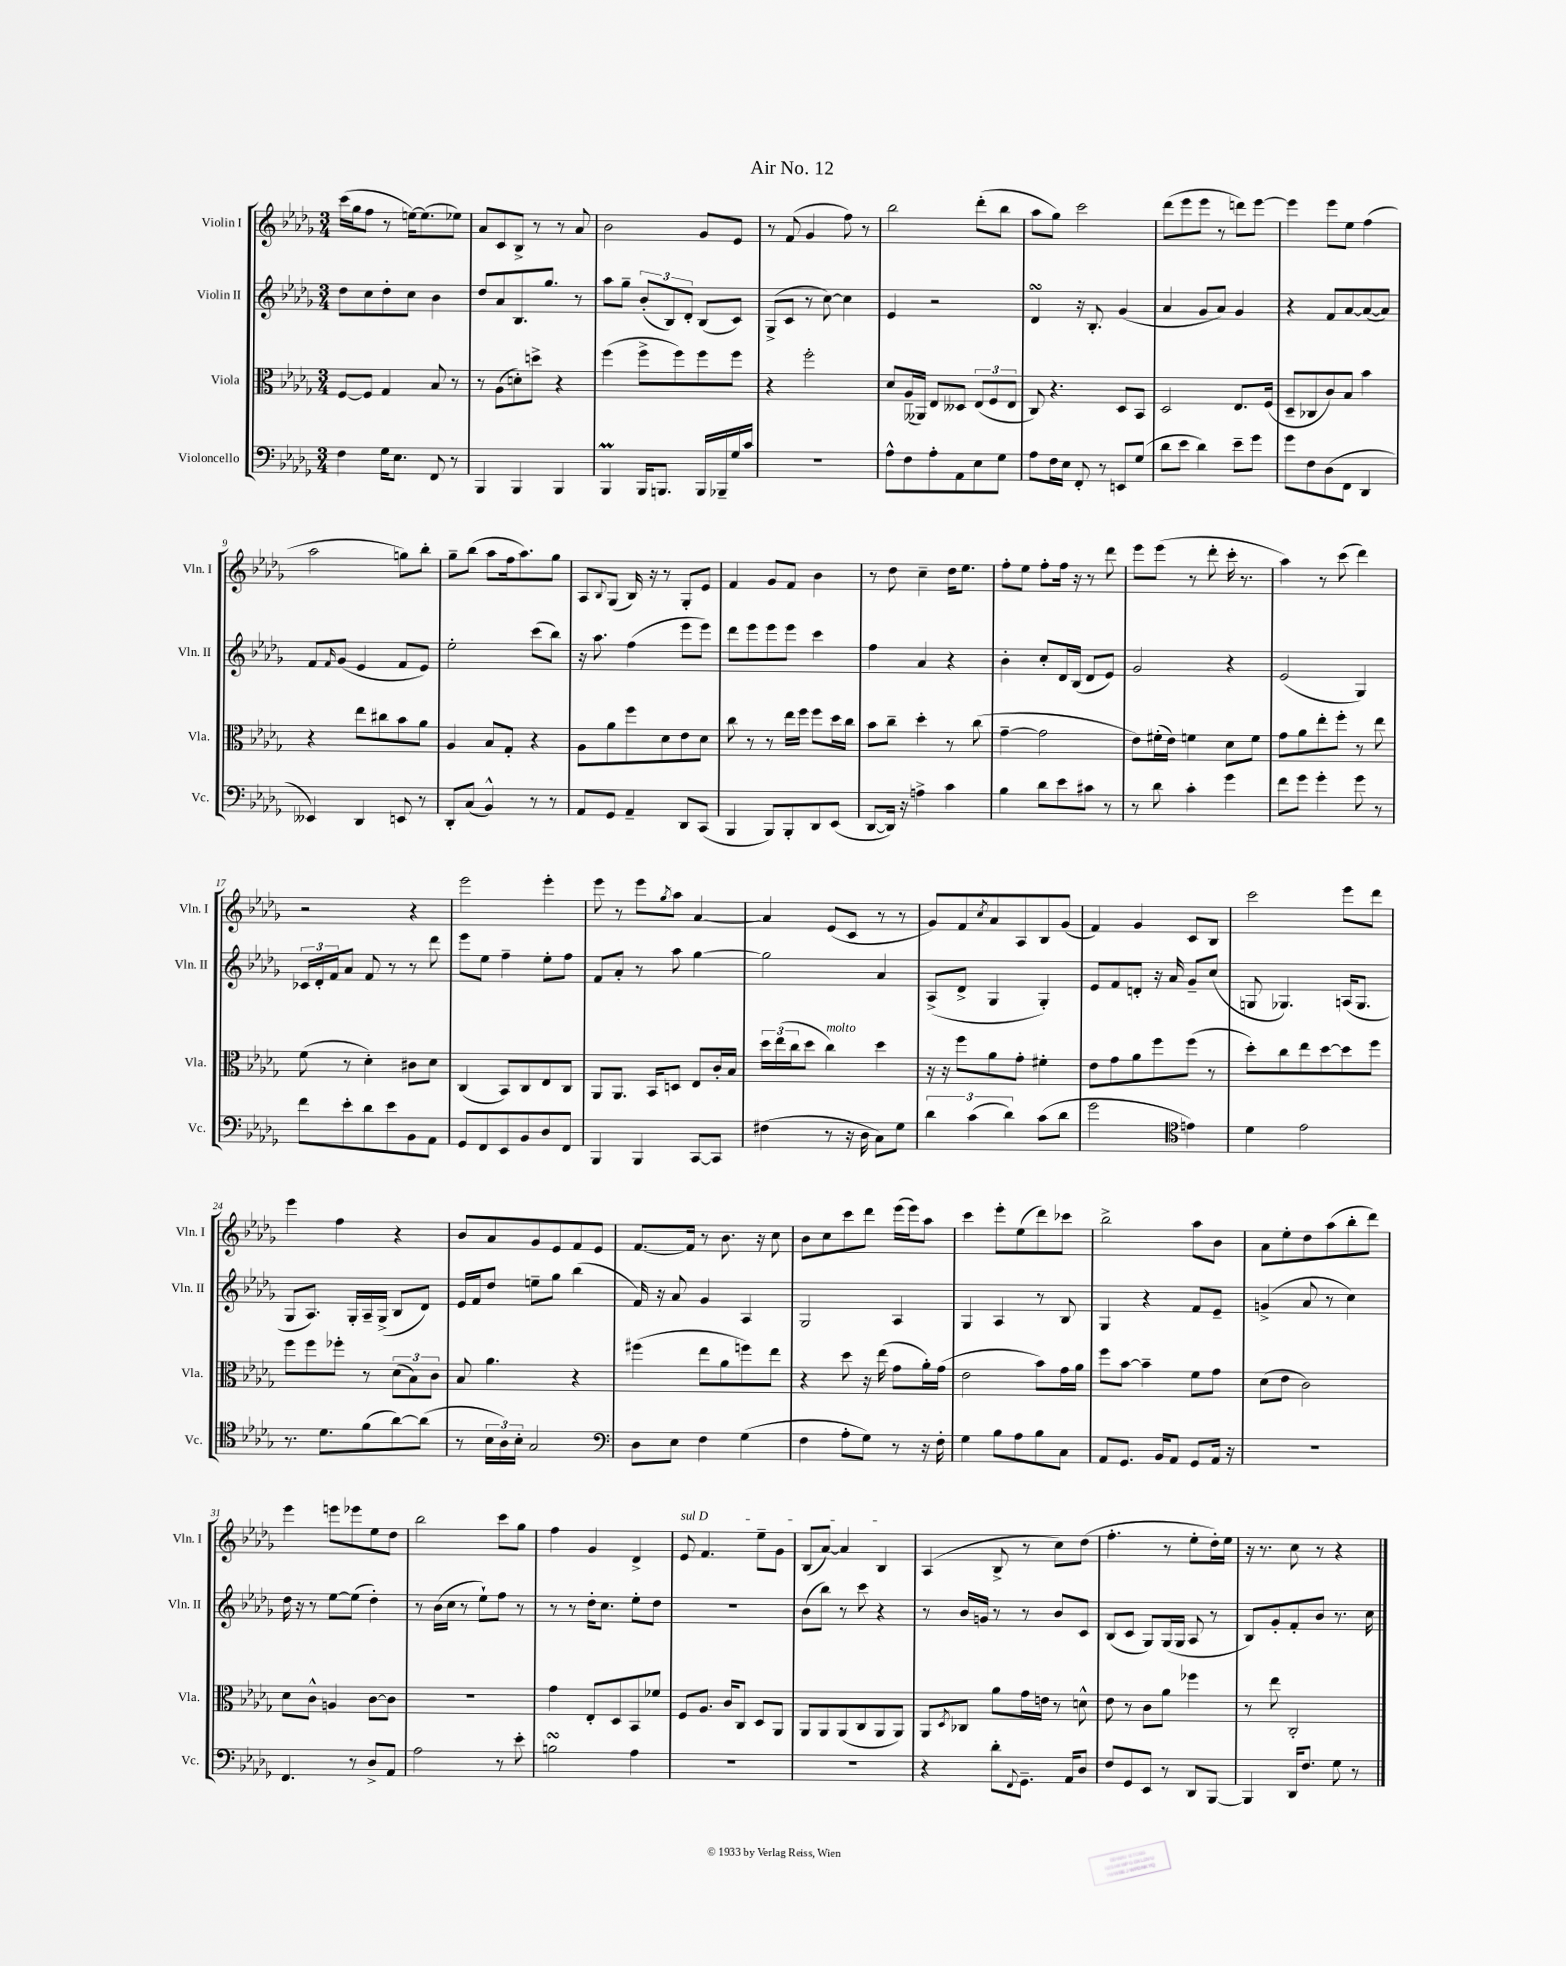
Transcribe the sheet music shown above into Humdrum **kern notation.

**kern	**kern	**kern	**kern
*staff4	*staff3	*staff2	*staff1
*clefF4	*clefC3	*clefG2	*clefG2
*k[b-e-a-d-g-]	*k[b-e-a-d-g-]	*k[b-e-a-d-g-]	*k[b-e-a-d-g-]
*M3/4	*M3/4	*M3/4	*M3/4
4F\	[8F/L	8dd-\L	(16ccc\LL
.	.	.	16gg-\J
.	8F/]J	8cc\	8ff\J
16G-\LK	4G-/	8dd-'\	8r
8.E-\J	.	.	.
.	.	8cc\J	[16ee\LK)
.	.	.	(8.ee\]
8FF/	8B-/	4b-\	.
8r	8r	.	8ee-\J)
=	=	=	=
4BBB-/	8r	8dd-/L	8a-/L
.	(8A-\L	8a-/	8c/
4BBB-/	8d'\)	8.B-/	8B-^/J
.	8dd^\J	.	8r
.	.	8.gg-/J	.
4BBB-/	4r	.	8r
.	.	8r	8a-/
=	=	=	=
4BBB-/	(4ff\	8aa-\L	2b-\
.	.	8gg-~\J	.
16BBB-/LK	8ff^\L	(12b-'/L	.
8.BBB/J	.	.	.
.	.	12B-/)	.
.	8ff\)	.	.
.	.	12d-'/J	.
16BBB/LL	8ff\	(8B-/L	8g-/L
16BBB-~/	.	.	.
16G-/	8ff\J	8c/J)	8e-/J
16c/JJ	.	.	.
=	=	=	=
2.r	4r	(8G-^/L	8r
.	.	8c/J	(8f/
.	2ff'\	8r	4g-/
.	.	[8cc\)	.
.	.	4cc\]	8ff\)
.	.	.	8r
=	=	=	=
8A-^^\L	8d-/L	4e-/	2bb-\
8F\	(16A-~/L	.	.
.	16AA--/JJ)	.	.
8A-'\	8E-/L	2r	.
8AA-\	8D--/J	.	.
8E-\	(12E-/L	.	(8ddd-'\L
.	12F/	.	.
8G-\J	.	.	8bb-\J
.	12E-/J	.	.
=	=	=	=
8A-\L	8C/)	4d-/	8aa-\L
16F\L	4.r	.	8gg-\J)
16E-\JJ	.	.	.
8FF'/	.	16r	2ccc\
.	.	8.B-'/	.
8r	.	.	.
8EE/L	8D-/L	(4g-/	.
(8G-/J	8BB-/J	.	.
=	=	=	=
8d-\L	2D-/	4a-/	(8ddd-\L
8e-\J	.	.	8eee-\
4d-\)	.	8g-/L	8eee-\J
.	.	8a-/J)	8r
8e-~\L	8.E-/L	4g-/	8ddd\L)
8g-\J	.	.	[8eee-\J
.	(16F/Jk	.	.
=	=	=	=
8g-\L	8D-~/L	4r	4eee-\]
8F\	8C-/	.	.
(8D-\	8c/)	8f/L	8eee-\L
8FF\J	8B-/J	[8a-/	8ee-\J
4DD-/	4b-\	(8a-/_	(4ff\
.	.	8a-/]J)	.
=	=	=	=
4EE--/)	4r	8f/L	2aa-\
.	.	16qqf/	.
.	.	(8g-/J	.
4DD-/	8ee-\L	4e-/	.
.	8cc#\	.	.
8EE/	8b-\	8f/L	8gg\L)
8r	8a-\J	8e-/J)	8bb-'\J
=	=	=	=
8DD-'/L	4A-/	2ee-'\	8gg-~\L
(8C/J	.	.	(8bb-\J
4BB-^^/)	8B-/L	.	8aa-\L
.	8G-'/J	.	16ff\k
.	.	.	8.aa-\)
8r	4r	(8ccc\L	.
8r	.	8bb-\J)	8gg-\J
=	=	=	=
8AA-/L	8A-\L	16r	8A-/L
.	.	8.aa-\	.
.	.	.	8qqB-/
8GG-/J	8a-\	.	(8G-/J
4AA-~/	8ff\	(4ff\	16B-/)
.	.	.	16r
.	8d-\	.	8r
8DD-/L	8e-\	8eee-\L	8G-'/L
(8CC/J	8d-\J	8eee-\J)	8e-/J
=	=	=	=
4BBB-/	8cc\	8ddd-\L	4f/
.	8r	8eee-\	.
8BBB-/L)	8r	8eee-\	8g-/L
8BBB-'/	16ee-\LL	8eee-\J	8f/J
.	16ff\JJ	.	.
8DD-/	8ff\L	4ccc\	4b-\
(8EE-/J	16dd-\L	.	.
.	16cc\JJ	.	.
=	=	=	=
[8DD-/L	8b-\L	4ff\	8r
16DD-/]Jk)	8cc~\J	.	8dd-\
16r	.	.	.
4A^\	4dd-'\	4a-/	4cc~\
4c\	8r	4r	16dd-\LK
.	.	.	8.ee-\J
.	(8cc\	.	.
=	=	=	=
4B-\	[4g-~\	4b-'\	8ff'\L
.	.	.	8ee-\J
8d-\L	2g-\]	8cc'/L	8ff'\L
8e-\	.	16d-/L	16ff\Jk
.	.	(16B-/JJ	16r
8c#\J	.	8d-/L	8r
8r	.	8e-/J)	8ddd-\
=	=	=	=
8r	8e-\L)	2g-/	8eee-\L
8d-\	(16f#'\L	.	(8eee-\J
.	16e-\JJ)	.	.
4c'\	4f\	.	8r
.	.	.	8ddd-'\
4g-\	8d-\L	4r	16ccc'\
.	.	.	8.r
.	8f\J	.	.
=	=	=	=
8f\L	8g-\L	(2e-/	4aa-\)
8g-\J	8a-\	.	.
4g-'\	8ee-'\	.	8r
.	8ff'\J	.	(8ccc\
8g-\	8r	4G-/)	4ddd-\)
8r	8ee-\	.	.
=	=	=	=
8f\L	(8f\	24c-/LL	2r
.	.	24d-'/	.
.	.	24f/J	.
8e-'\	8r	8a-/J	.
8d-\	4d-'\)	8f/	.
8e-\	.	8r	.
8BB-\	8c#\L	8r	4r
8AA-\J	8d-\J	8ddd-\	.
=	=	=	=
8GG-/L	(4C/	8eee-\L	2eee-\
8FF/	.	8ee-\J	.
8EE-/	8BB-/L)	4ff~\	.
8BB-/	8C/	.	.
8D-/	8E-/	8ee-'\L	4eee-'\
8FF/J	8C/J	8ff\J	.
=	=	=	=
4BBB-/	8AA-/L	8f/L	8eee-\
.	8.AA-/J	8a-'/J	8r
4BBB-/	.	8r	8eee-\L
.	16BB-/LK	.	.
.	.	.	8qgg-/
.	8D/J	8aa-\	8aa-\J
[8CC/L	8E-/L	[4gg-\	[4a-/
8CC/]J	16c'/L	.	.
.	16B-/JJ	.	.
=	=	=	=
(4F#\	24dd-\LL	2gg-\]	4a-/]
.	(24ee-\	.	.
.	24cc\J	.	.
.	8dd-\J	.	.
8r	4cc\)	.	(8e-/L
16r	.	.	8c/J
16D-\	.	.	.
8C\L)	4dd-\	4a-/	8r
8G-\J	.	.	8r
=	=	=	=
6d-\	16r	(8A-^/L	8g-/L)
.	16r	.	.
.	8ff\L	8d-^/J	8f/
(6c\	.	.	.
.	.	.	8qcc/
.	8a-\	4G-/	8a-/
6d-\)	.	.	.
.	8g-'\J	.	8A-/
(8c\L	4f#'\	4G-'/)	8B-/
8d-\J	.	.	(8g-/J
=	=	=	=
2g-\	8e-\L	8e-/L	4f/)
.	8g-\	8f/	.
.	8a-\	8d'/J	4g-/
.	8ff\	16r	.
.	.	16a-/	.
*clefC4	*	*	*
4e\)	(8ff\J	8g-~/L	8c/L
.	8r	(8cc/J	8B-/J
=	=	=	=
4d-\	8dd-'\L)	8G/	2ccc\
.	8cc\	4.G-/)	.
2e-\	8ee-\	.	.
.	[8dd-\	.	.
.	8dd-\]	(16A/LK	8eee-\L
.	.	8.G-/J	.
.	8ff\J	.	8ddd-\J
=	=	=	=
8.r	8ff\L	8G-/L	4eee-\
.	8ff\	8.A-/J)	.
8.d-\L	.	.	.
.	8ff-'\J	.	4ff\
.	.	16G-'/LL	.
(8f\	8r	16A-~/	.
.	.	(16G-^/JJ	.
[8a-\)	(12d-\L	8B-/L	4r
.	12B-\)	.	.
(8a-\]J	.	8d-/J)	.
.	12c\J	.	.
=	=	=	=
8r	8B-/	16e-/LL	8b-/L
.	.	16f/J	.
24B-\LL	4.a-\	8dd-/J	8a-/
24A-\)	.	.	.
24B-'\JJ	.	.	.
2G-/	.	8ee~\L	8g-/
.	.	8gg-\J	8e-/
.	4r	(4bb-\	8f/
.	.	.	8e-/J
=	=	=	=
*clefF4	*	*	*
8D-\L	(4ff#\	16f/)	[8.f/L
.	.	16r	.
8E-\J	.	8a-/	.
.	.	.	16f/]Jk
4F\	8ee-\L	4g-/	8r
.	8a-\	.	8.b-\
(4G-\	8ff\)	4A-/	.
.	.	.	16r
.	8ee-\J	.	8cc\
=	=	=	=
4F\	4r	2G-/	8b-\L
.	.	.	8cc\
8A-'\L	8dd-\	.	8ccc\
8G-\J)	16r	.	8ddd-\J
.	(16ee-\	.	.
8r	8g-\L	4A-/	(16eee-\LL
.	.	.	16eee-\J)
16r	16a-'\L)	.	8aa-\J
16F'\	(16g-\JJ	.	.
=	=	=	=
4G-\	2e-\	4G-/	4ccc\
8B-\L	.	4A-/	8eee-'\L
8A-\	.	.	(8ee-\
8B-\	8b-\L)	8r	8ddd-\)
8C\J	16g-\L	8B-/	8ccc-\J
.	16a-\JJ	.	.
=	=	=	=
8AA-/L	8ff\L	4G-/	2bb-^\
8.GG-/J	[8b-\J	.	.
.	4b-~\]	4r	.
16BB-/LK	.	.	.
8AA-/J	.	.	.
8GG-/L	8f\L	8f/L	8aa-\L
16AA-/Jk	8g-\J	8e-~/J	8b-\J
16r	.	.	.
=	=	=	=
2.r	(8d-\L	(4g^/	8a-\L
.	8e-\J	.	8ee-'\
.	2c\)	8a-/	8dd-\
.	.	8r	(8aa-\
.	.	4cc\)	8bb-'\
.	.	.	8ddd-\J)
=	=	=	=
4.FF/	8d-\L	16dd-\	4eee-\
.	.	16r	.
.	8c^^\J	8r	.
.	4A/	[8ee-\L	8eee\L
8r	.	(8ee-\]J	8eee-\
8D-^/L	[8c\L	4dd-'\)	8ee-\
8AA-/J	8c\]J	.	8dd-\J
=	=	=	=
2A-\	2.r	8r	2bb-\
.	.	(16b-\LL	.
.	.	16cc\JJ	.
.	.	8r	.
.	.	8ee-`\L)	.
8r	.	8ff\J	8ccc\L
8e-'\	.	8r	8gg-\J
=	=	=	=
2B\	4g-\	8r	4ff\
.	.	8r	.
.	8E-'/L	16dd-'\LK	4g-/
.	.	8.cc\J	.
.	8D-/	.	.
4A-\	8BB-/	8ee-'\L	4d-^/
.	8f-/J	8dd-\J	.
=	=	=	=
2.r	8F/L	2.r	8e-/
.	8.A-/J	.	4.f/
.	16c/LK	.	.
.	8C/J	.	.
.	8D-/L	.	8ee-~\L
.	8AA-/J	.	8g-\J
=	=	=	=
2.r	8AA-/L	(8b-\L	(8B-/L
.	8AA-/	8bb-\J)	[8a-/J)
.	(8AA-/	8r	4a-/]
.	8C/	8ccc\	.
.	8AA-/	4r	4B-/
.	8AA-/J)	.	.
=	=	=	=
4r	8AA-/L	8r	(4A-/
.	8qD-/	.	.
.	8C-/J	16b-/LL	.
.	.	16g/JJ	.
8d-'\L	8a-\L	8r	8B-^/
8qqFF/	.	.	.
8.GG-~\J	16g-\L	8r	8r
.	16e\JJ	.	.
.	8r	8b-/L	8cc\L)
16AA-/LK	.	.	.
8D-/J	8d^^\	8c/J	(8dd-\J
=	=	=	=
8F/L	8e-\	(8B-/L	4.ff'\
8GG-/	8r	8c/J	.
8EE-/J	8c\L	8G-/L)	.
8r	8a-\J	(16G-/L	8r
.	.	16G-/JJ	.
8DD-/L	4ff-\	8A-/	8ee-'\L
[8BBB-/J	.	8r	16dd-'\L)
.	.	.	16ee-\JJ
=	=	=	=
4BBB-/]	8r	8B-/L)	16r
.	.	.	8.r
.	8ee-\	8g-'/	.
16DD-/LK	2C'/	8f'/	8cc\
8.F/J	.	.	.
.	.	8b-/J	8r
8G-\	.	8.r	4r
8r	.	.	.
.	.	16cc\	.
==	==	==	==
*-	*-	*-	*-
